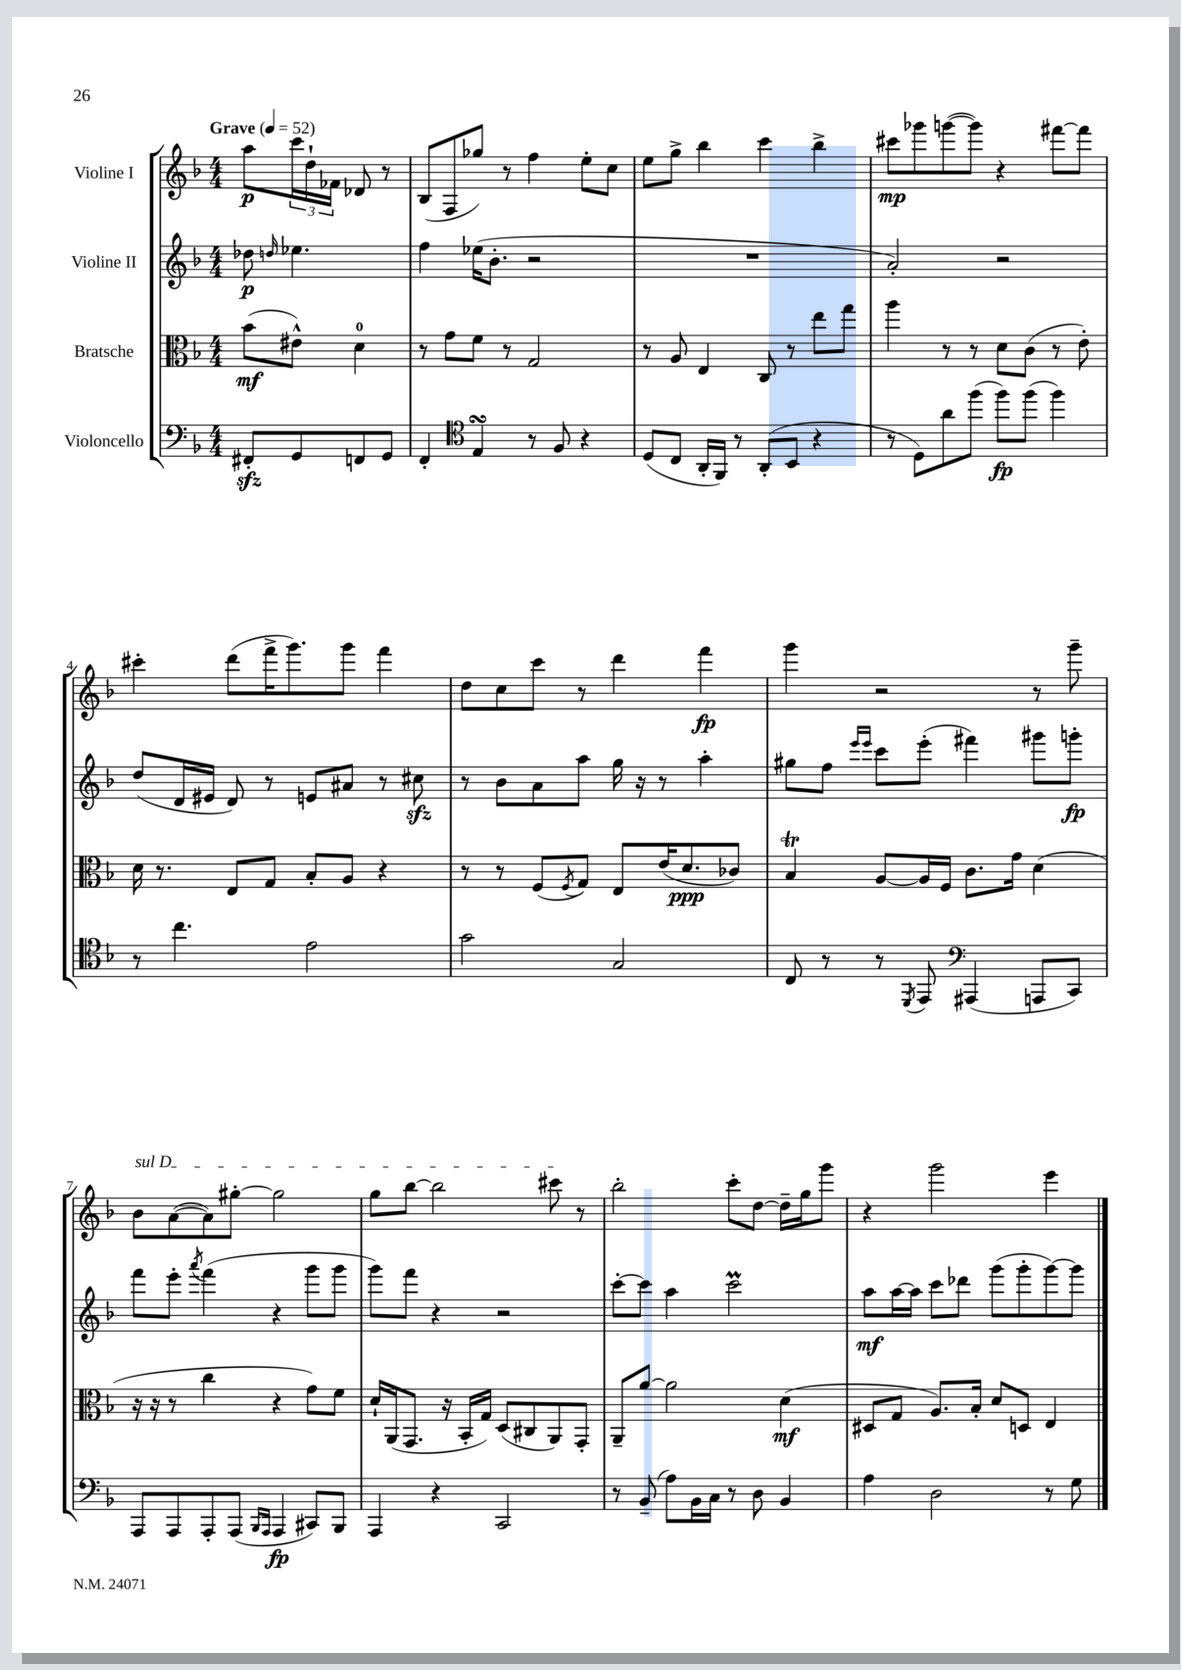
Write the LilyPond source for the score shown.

<<
\new StaffGroup <<
\new Staff = "s0" \with { instrumentName = "Violine I" } {
    \clef treble \key f \major \numericTimeSignature \time 4/4 \partial 2 \tempo "Grave" 4 = 52
    a''8\p \tuplet 3/2 { c'''16 d''16-! fes'16 } des'8 r8 |
    bes8( f8 ges''8) r8 f''4 e''8-. c''8 |
    e''8 g''8-> bes''4 c'''4 bes''4-> |
    cis'''8\mp ges'''8 g'''8~( g'''8) r4 fis'''8~ fis'''8 |
    cis'''4-. d'''8( f'''16-> g'''8.) g'''8 f'''4 |
    d''8 c''8 c'''8 r8 d'''4 f'''4\fp |
    g'''4 r2 r8 g'''8-- |
    \once \override TextSpanner.bound-details.left.text = \markup { \italic "sul D" } bes'8\startTextSpan a'8~( a'8) gis''8~-. gis''2 |
    g''8 bes''8~ bes''2 cis'''8\stopTextSpan r8 |
    bes''2-. c'''8-. d''8~ d''16-- g''16 g'''8 |
    r4 g'''2 e'''4 \bar "|." |
}
\new Staff = "s1" \with { instrumentName = "Violine II" } {
    \clef treble \key f \major \numericTimeSignature \time 4/4 \partial 2
    des''8\p \grace { d''16 } ees''4. |
    f''4 ees''16( bes'8.-. r2 |
    R1 |
    a'2-.) r2 |
    d''8( d'16 eis'16 d'8) r8 e'8 ais'8 r8 cis''8\sfz |
    r8 bes'8 a'8 a''8 g''16 r16 r8 a''4-. |
    gis''8 f''8 \grace { e'''16 e'''16 } c'''8 e'''8-.( fis'''4) gis'''8 g'''8-.\fp |
    f'''8 e'''8-. \acciaccatura { a'''8 } f'''4( r4 g'''8 g'''8 |
    g'''8) f'''8 r4 r2 |
    c'''8~-. c'''8 a''4 c'''2\prall |
    a''8\mf a''16~ a''16 c'''8 des'''8 g'''8( g'''8-. g'''8~) g'''8 \bar "|." |
}
\new Staff = "s2" \with { instrumentName = "Bratsche" } {
    \clef alto \key f \major \numericTimeSignature \time 4/4 \partial 2
    bes'8\mf( eis'8-^) d'4-0 |
    r8 g'8 f'8 r8 g2 |
    r8 a8 e4 c8 r8 e''8 g''8 |
    a''4 r8 r8 d'8 c'8( r8 e'8-.) |
    d'16 r8. e8 g8 bes8-. a8 r4 |
    r8 r8 f8( \acciaccatura { f8 } g8) e8 e'16( d'8.\ppp ces'8) |
    bes4\trill a8~ a16 f16 c'8. g'16 d'4( |
    r16 r16 r8 c''4 r4 g'8) f'8 |
    d'16-! a,16( g,8. r16 bes,16-. g16) d8( cis8 a,8) g,8-. |
    a,8-- a'8~ a'2 d'4\mf( |
    dis8 g8 a8.) bes16-. d'8 d8 e4 \bar "|." |
}
\new Staff = "s3" \with { instrumentName = "Violoncello" } {
    \clef bass \key f \major \numericTimeSignature \time 4/4 \partial 2
    fis,8-.\sfz g,8 f,8 g,8 |
    f,4-. \clef tenor e4\turn r8 f8 r4 |
    d8( c8 a,16-. f,16) r8 a,8-.( bes,8 r4 |
    r8 d8) a'8 f''8( f''8\fp) f''8( f''4) |
    r8 c''4. e'2 |
    g'2 g2 |
    c8 r8 r8 \acciaccatura { d,8 } e,8 \clef bass ais,,4( a,,8 c,8) |
    a,,8 a,,8 a,,8-. a,,8( \grace { bes,,16 a,,16 } a,,4\fp cis,8) bes,,8 |
    a,,4 r4 c,2 |
    r8 bes,8--( a8) bes,16 c16 r8 d8 bes,4 |
    a4 d2 r8 g8 \bar "|." |
}
>>
>>
